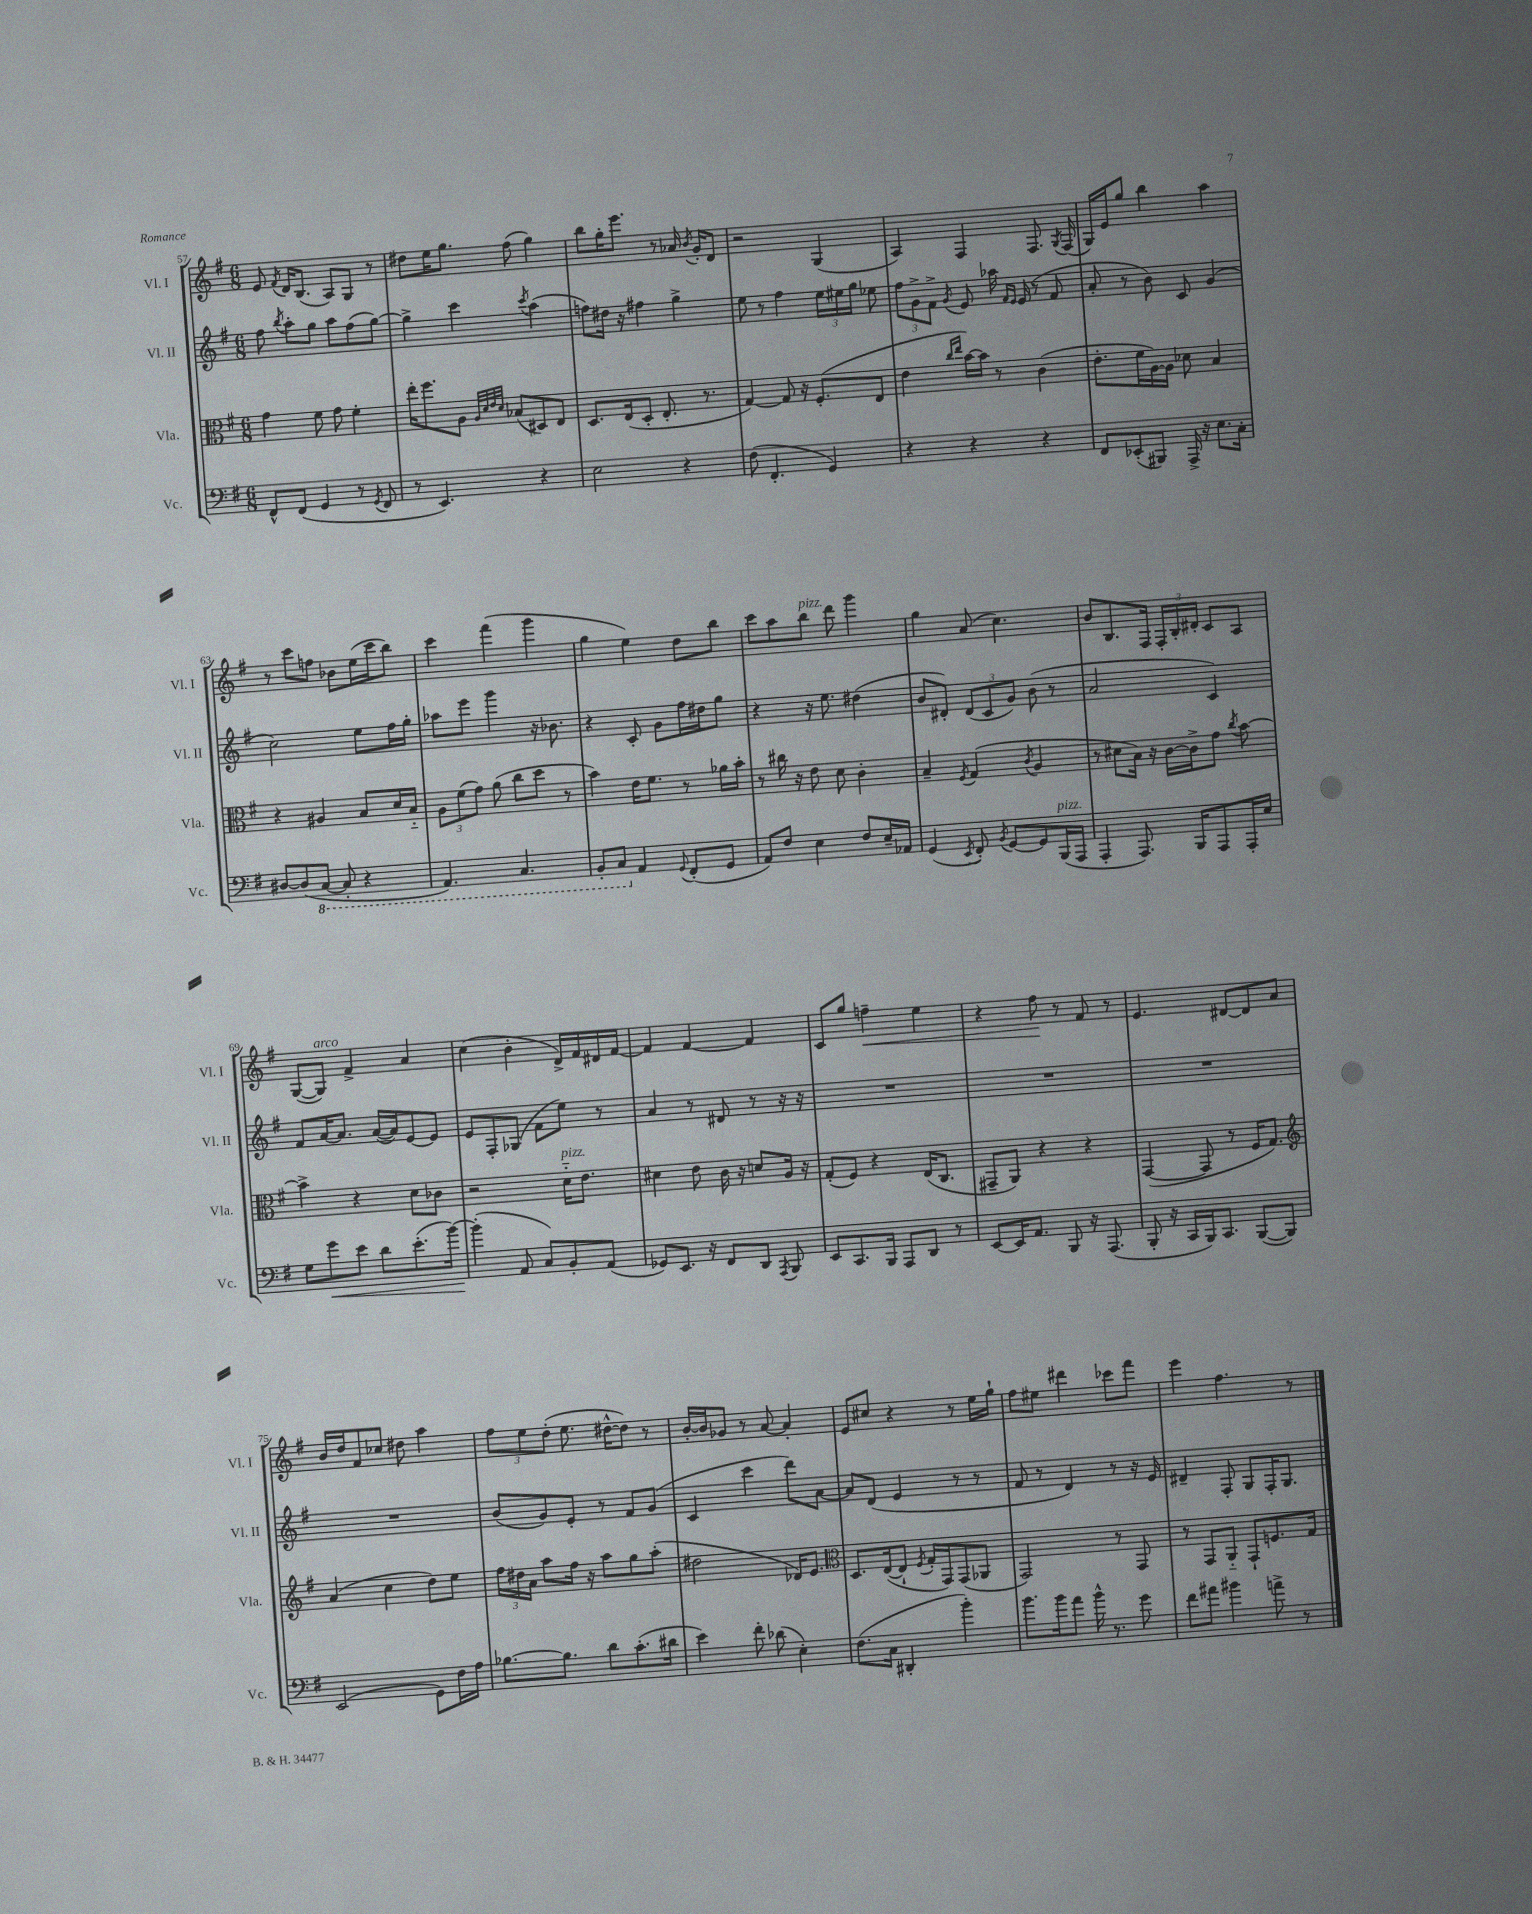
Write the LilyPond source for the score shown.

<<
\new StaffGroup <<
\new Staff = "s0" \with { instrumentName = "Vl. I" shortInstrumentName = "Vl. I" } {
    \clef treble \key g \major \numericTimeSignature \time 6/8
    \autoBeamOff e'8 \acciaccatura { fis'8 } d'16[ b8.]( a8[) g8] r8 |
    dis''8[ e''16 g''8.] fis''8( g''4) |
    b''8[ g''16-. e'''8.] r8 aes'16 \acciaccatura { b'8 } g'16[-. d'8] |
    r2 g4( |
    a4) fis4 fis8. \acciaccatura { g8 } fis16( |
    g16[) e'16 g''8] b''4 a''4 |
    r8 c'''8[ f''8] bes'8[ e''16( c'''16 b''8]) |
    c'''4 fis'''4( g'''4 |
    g''4 e''4) d''8[ b''8] |
    c'''8[ a''8 b''8]^\markup { \italic "pizz." } d'''8 g'''4 |
    g''4 a'8( c''4.) |
    b'8[ b8. fis16] \tuplet 3/2 { fis16[-. b16-. dis'16]-. } c'8[ a8] |
    g8[~( g8]^\markup { \italic "arco" }) fis'4-> a'4 |
    c''4( b'4-. d'16[->) fis'16 dis'16 fis'16]~ |
    fis'4 fis'4~ fis'4 |
    c'8[ g''8] f''4--\< e''4 |
    r4 fis''8\! r8 fis'8 r8 |
    e'4. dis'8[~ dis'8 a'8] |
    b'16[ d''16 fis'8 ces''8] dis''8 a''4 |
    \tuplet 3/2 { fis''8[ e''8 d''8]-.( } e''8. dis''16[~-^ dis''8]) r8 |
    b'16[~-. b'16 ges'8] r8 a'8~ a'4-. |
    e'8[ cis''8] r4 r8 e''16[ g''16]-! |
    fis''8[ eis''8] dis'''4 ces'''8[ fis'''8] |
    e'''4 fis''4. r8 \bar "|." |
}
\new Staff = "s1" \with { instrumentName = "Vl. II" shortInstrumentName = "Vl. II" } {
    \clef treble \key g \major \numericTimeSignature \time 6/8
    \autoBeamOff fis''8 \acciaccatura { b''8 } a''8[-. g''8] a''8[ fis''8( g''8]~) |
    g''4-> c'''4 \acciaccatura { c'''8 } a''4( |
    f''8[) dis''16] r16 fis''4 g''4-> |
    e''8 r8 fis''4 \tuplet 3/2 { e''16[ eis''16 g''16] } ees''8 |
    \tuplet 3/2 { fis''8[ g'8-> fis'8]-> } \acciaccatura { g'8 } e'8 aes''16 \grace { fis'16[ e'16] } e'16( r8 fis'8 |
    a'8-. r8 b'8) c'8 g'4( |
    c''2) e''8[ fis''16 g''16]-. |
    aes''8[ e'''8] g'''4 r16 bes'8. |
    r4 c'8-. g'8[ fis''16 dis''16 g''8] |
    r4 r16 e''8. dis''4( |
    b'8[ dis'8]-.) \tuplet 3/2 { dis'8[( c'8 g'8]) } b'8( r8 |
    a'2 c'4) |
    fis'8[ a'16~ a'8.] a'16[~( a'16) e'8~ e'8] |
    e'8[ fis8-. ges8]( fis'8[ e''8]) r8 |
    a'4 r8 dis'8 r8 r16 r16 |
    R2. |
    R2. |
    R2. |
    R2. |
    b'8[( g'8) e'8]-. r8 fis'8[ g'8]( |
    c'4 c'''4 d'''8[) a'8]~ |
    a'8[ d'8]( e'4 r8 r8 |
    fis'8 r8 d'4) r8 r16 e'16 |
    dis'4-- fis8-. g8[ fis16-. g8.] \bar "|." |
}
\new Staff = "s2" \with { instrumentName = "Vla." shortInstrumentName = "Vla." } {
    \clef alto \key g \major \numericTimeSignature \time 6/8
    \autoBeamOff g'4 fis'8 g'8 fis'4-. |
    e''16[-. fis''8. a8] \grace { a32[ d'32 e'32 d'32] } bes8[( dis8) e8] |
    d8.[ e16( d8]-. e8.-. r8. |
    g4~) g8 r16 fis8.[-.( e8] |
    e'4 \grace { c''16[ e''16] } b'16[~) b'16] r8 c'4( |
    e'8.[-. fis'16 a16~) a16] des'8 b4 |
    r4 ais4 b8[ d'16 b16]-_ |
    \tuplet 3/2 { a8[ fis'8( g'8]) } a'8( c''8[ d''8] r8 |
    b'4) e'16[ fis'8.] r8 aes'16[ b'16]-. |
    r8 cis''16 r16 e'8 d'8 c'4-. |
    b4-- \acciaccatura { fis8 } g4( \acciaccatura { c'8 } a4 |
    r8 dis'8[ b16]) r16 c'16[~ c'16-> g'8] \acciaccatura { c''8 } b'8~ |
    b'4-> r4 d'8[ ces'8] |
    r2 d'16[-_^\markup { \italic "pizz." } e'8.] |
    dis'4 e'8 c'16 r16 d'8[ a16] r16 |
    g8[-.( fis8]) r4 e16[( c8.] |
    gis,8[-- a,8]) r4 r4 |
    g,4~( g,8 r8 fis16[ g8.]) |
    \clef treble a'4( c''4 d''8[) e''8] |
    \tuplet 3/2 { fis''16[ dis''16 a'16] } a''8[ fis''16] r16 a''8[ g''8 a''8]-.( |
    dis''2 des'16[) e'8.] |
    \clef alto d8.[ e16~( e8]-! \acciaccatura { fis8 } g16[-. g,16) g,8( aes,8] |
    g,2) r8 g,8 |
    r8 g,8[ a,8]-_ g,8[-! f8. g16] \bar "|." |
}
\new Staff = "s3" \with { instrumentName = "Vc." shortInstrumentName = "Vc." } {
    \clef bass \key g \major \numericTimeSignature \time 6/8
    \autoBeamOff fis,8[-^ fis,8]( g,4 r8 \acciaccatura { g,8 } fis,8 |
    r8 e,4.) r4 |
    e2 r4 |
    fis8( fis,4.-. g,4) |
    r4 r4 r4 |
    fis,8[ ees,8-.( bis,,8]) a,,16-> r16 e8.[ c16]-. |
    dis8[~ dis8( \ottava #-1 c,8]~ c,8-. r4 |
    a,,4.) c,4. |
    b,,8[-. c,8] \ottava #0 a,4 \appoggiatura { g,8 } fis,8[-.( g,8] |
    a,8[) fis8] e4 fis8[ e16-- aes,16] |
    g,4( \acciaccatura { e,8 } fis,8-.) \acciaccatura { b,8 } g,8[~ g,8 b,,16^\markup { \italic "pizz." }( a,,16] |
    a,,4-. a,,8.) b,,16[ a,,8 a,,16-. e16] |
    g8[ g'8\< e'8] d'8[ e'8.-.( b'16]~) |
    b'4-.\!( a,8 c8[) b,8-. a,8]( |
    ges,8[) e,8.] r16 fis,8[ d,8] \acciaccatura { a,,8 } b,,8 |
    e,8[ c,8. b,,16] a,,8[ d,8] r8 |
    e,8[~ e,16 a,8.] b,,8 r16 a,,8.( |
    b,,8-. r16 c,16[ b,,16) c,8.] b,,8[~( b,,8]) |
    e,2( g,8[) fis16 a16] |
    bes8.[~ bes8.] d'8[ c'8.-.( dis'16] |
    e'4) fis'8-. des'8( e4-.) |
    fis8.[( c16] dis,4-. b'4-.) |
    b'8.[ b'16 a'8] b'16-^ r8. g'8 |
    fis'8[ ais'8] bis'4 a'8-> r8 \bar "|." |
}
>>
>>
\layout { \context { \Score currentBarNumber = #57 } }
